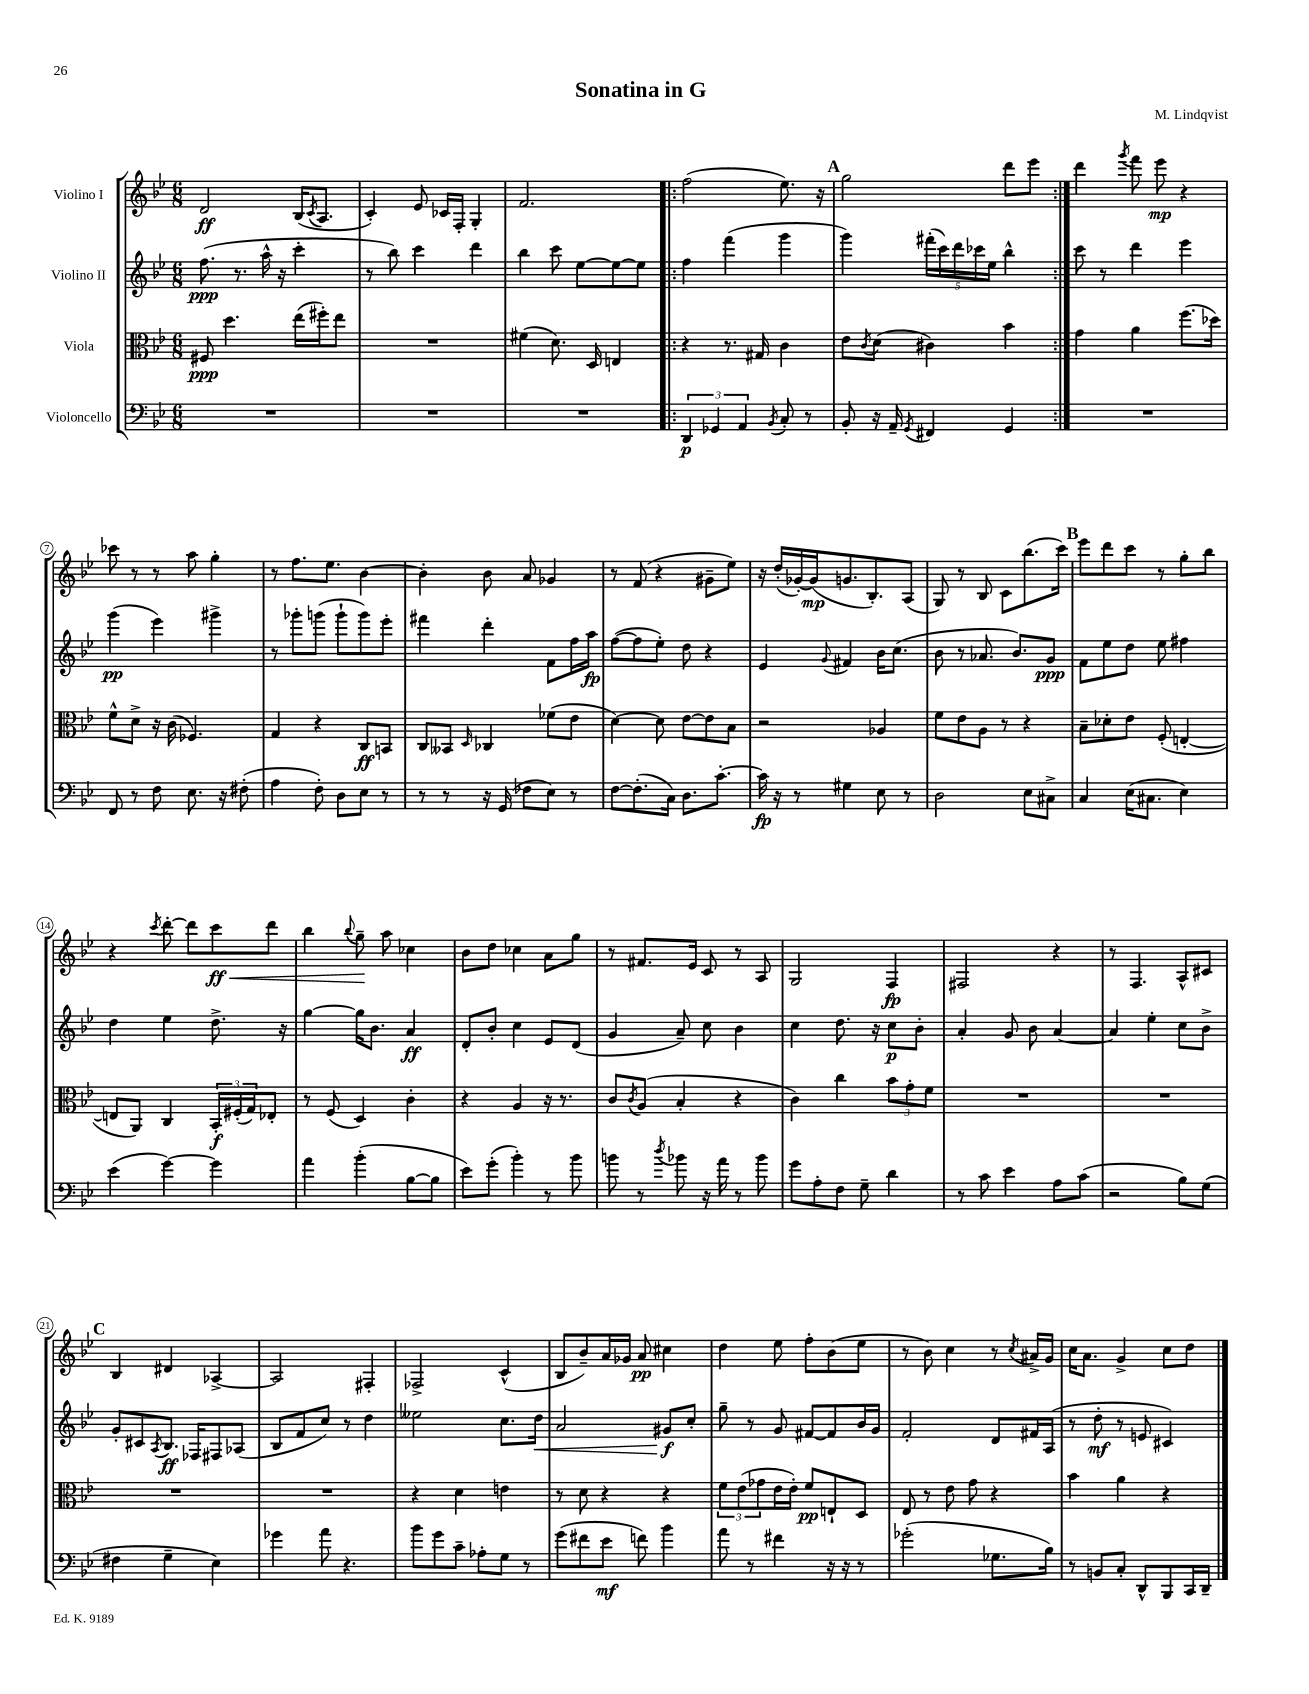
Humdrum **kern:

**kern	**kern	**kern	**kern
*staff4	*staff3	*staff2	*staff1
*clefF4	*clefC3	*clefG2	*clefG2
*k[b-e-]	*k[b-e-]	*k[b-e-]	*k[b-e-]
*M6/8	*M6/8	*M6/8	*M6/8
2.r	8F#	(8.ff	2d
.	4.dd	.	.
.	.	8.r	.
.	.	16aa^^	.
.	.	16r	.
.	(16ee-	4ccc'	(16B-
.	.	.	8qc
.	16ff#')	.	8.A
.	8ee-	.	.
=	=	=	=
2.r	2.r	8r	4c')
.	.	8bb-)	.
.	.	4ccc	8e-
.	.	.	16c-
.	.	.	16F'
.	.	4ddd	4G'
=	=	=	=
2.r	(4f#	4bb-	2.f
.	8.d)	8ccc	.
.	.	[8ee-	.
.	16D	.	.
.	4E	8ee-_	.
.	.	8ee-]	.
=!|:	=!|:	=!|:	=!|:
6DD	4r	4ff	(2ff
6GG-	.	.	.
.	8.r	(4fff	.
6AA	.	.	.
.	16G#	.	.
8qBB-	.	.	.
8C'	4c	4ggg	8.ee-)
8r	.	.	.
.	.	.	16r
=	=	=	=
8BB-'	8e-	4ggg)	2gg
.	8qc	.	.
16r	(8d	.	.
16AA~	.	.	.
8qGG	.	.	.
4FF#	4c#)	(20fff#'	.
.	.	20ccc)	.
.	.	20ddd	.
.	.	20ccc-	.
.	.	20ee-	.
4GG	4b-	4bb-^^	8ddd
.	.	.	8eee-
=:|!	=:|!	=:|!	=:|!
2.r	4g	8ccc	4ddd
.	.	8r	.
.	.	.	8qggg
.	4a	4ddd	8fff
.	.	.	8eee-
.	(8.ff	4eee-	4r
.	16dd-)	.	.
=	=	=	=
8FF	8f^^	(4ggg	8ccc-
8r	8d^	.	8r
8F	16r	4eee-)	8r
.	(16c	.	.
8.E-	4.F-)	.	8aa
.	.	4ggg#^	4gg'
16r	.	.	.
(8F#'	.	.	.
=	=	=	=
4A	4G	8r	8r
.	.	8ggg-'	8.ff
8F')	4r	(8ggg	.
.	.	.	8.ee-
8D	.	8ggg`	.
8E-	8C	8ggg)	[4b-
8r	8BB	8eee-'	.
=	=	=	=
8r	8C	4fff#	4b-']
8r	8BB--	.	.
.	16qqD	.	.
16r	4C-	4ddd'	8b-
(16GG	.	.	.
8F-	.	.	8a
8E-)	(8f-	8f	4g-
8r	8e-	16ff	.
.	.	16aa	.
=	=	=	=
[8F	[4d)	([8ff	8r
(8.F']	.	8ff]	(8f
.	8d]	8ee-')	4r
16C)	.	.	.
8.D	[8e-	8dd	.
.	8e-]	4r	8g#~
[8.c'	.	.	.
.	8B-	.	8ee-)
=	=	=	=
16c]	2r	4e-	16r
16r	.	.	(16dd'
8r	.	.	[16g-')
.	.	.	(16g-]
.	.	8qqg	.
4G#	.	4f#	8.g
.	.	.	8.B-')
8E-	4A-	16b-	.
.	.	(8.cc	.
8r	.	.	(8A
=	=	=	=
2D	8f	8b-	8G)
.	8e-	8r	8r
.	8A	8.a-	8B-
.	8r	.	8c
.	.	8.b-)	.
8E-	4r	.	(8.bb-
8C#^	.	8g	.
.	.	.	16ccc)
=	=	=	=
4C	8B-~	8f	8eee-
.	8d-'	8ee-	8ddd
(16E-	8e-	8dd	8ccc
8.C#	.	.	.
.	(8F'	8ee-	8r
4E-)	[4E'	4ff#	8gg'
.	.	.	8bb-
=	=	=	=
(4e-	8E]	4dd	4r
.	8AA)	.	.
.	.	.	8qccc
[4g)	4C	4ee-	[8ddd'
.	.	.	8ddd]
4g]	24BB-'	8.dd^	8ccc
.	(24F#'	.	.
.	24G)	.	.
.	8E-'	.	8ddd
.	.	16r	.
=	=	=	=
4a	8r	[4gg	4bb-
.	(8F	.	.
.	.	.	8qqbb-
(4b-'	4D)	16gg]	8gg~
.	.	8.b-	.
.	.	.	8aa
[8B-	4c'	4a	4cc-
8B-]	.	.	.
=	=	=	=
8e-)	4r	8d'	8b-
(8g'	.	8b-'	8dd
4b-')	4A	4cc	4cc-
8r	16r	8e-	8a
.	8.r	.	.
8b-	.	(8d	8gg
=	=	=	=
8b	8c	4g	8r
.	8qc	.	.
8r	(8A	.	8.f#
8qdd	.	.	.
8b-	4B-'	8a~)	.
.	.	.	16e-
16r	.	8cc	8c
16a	.	.	.
8r	4r	4b-	8r
8b-	.	.	8A
=	=	=	=
8g	4c)	4cc	2G
8A'	.	.	.
8F	4cc	8.dd	.
8G~	.	.	.
.	.	16r	.
4d	12b-	8cc	4F
.	12g'	.	.
.	.	8b-'	.
.	12f	.	.
=	=	=	=
8r	2.r	4a'	2F#
8c	.	.	.
4e-	.	8g	.
.	.	8b-	.
8A	.	[4a	4r
(8c	.	.	.
=	=	=	=
2r	2.r	4a]	8r
.	.	.	4.F
.	.	4ee-'	.
8B-)	.	8cc	8A^^
(8G	.	8b-^	8c#
=	=	=	=
4F#	2.r	8g'	4B-
.	.	8c#	.
.	.	8qA	.
4G~	.	8.B-	4d#
.	.	16F-	.
4E-)	.	8F#	[4A-^
.	.	(8A-	.
=	=	=	=
4g-	2.r	8B-	2A-]
.	.	8f	.
8a	.	8cc)	.
4.r	.	8r	.
.	.	4dd	4F#'
=	=	=	=
8b-	4r	2ee--	2F-^
8g	.	.	.
8c~	4d	.	.
8A-'	.	.	.
8G	4e	8.cc	(4c^^
8r	.	.	.
.	.	16dd	.
=	=	=	=
(8g	8r	2a	8B-
8f#	8d	.	8b-~)
8e-	4r	.	16a
.	.	.	16g-
8f)	.	.	8a
4b-	4r	8g#	4cc#
.	.	8cc'	.
=	=	=	=
8a	12f	8gg~	4dd
.	(12e-	.	.
8r	.	8r	.
.	12g-	.	.
4f#	16e-	8g	8ee-
.	16e-')	.	.
.	8f	[8f#	8ff'
16r	8E`	8f#]	(8b-
16r	.	.	.
8r	8D	16b-	8ee-
.	.	16g	.
=	=	=	=
(2g-'	8E-	2f'	8r
.	8r	.	8b-)
.	8e-	.	4cc
.	8g	.	.
8.G-	4r	8d	8r
.	.	.	8qcc
.	.	16f#	16a#^
16B-)	.	(16A	16g
=	=	=	=
8r	4b-	8r	16cc
.	.	.	8.a
8BB	.	8dd'	.
8C'	4a	8r	4g^
8DD^^	.	8e	.
8BBB-	4r	4c#)	8cc
16CC	.	.	8dd
16DD~	.	.	.
==	==	==	==
*-	*-	*-	*-
